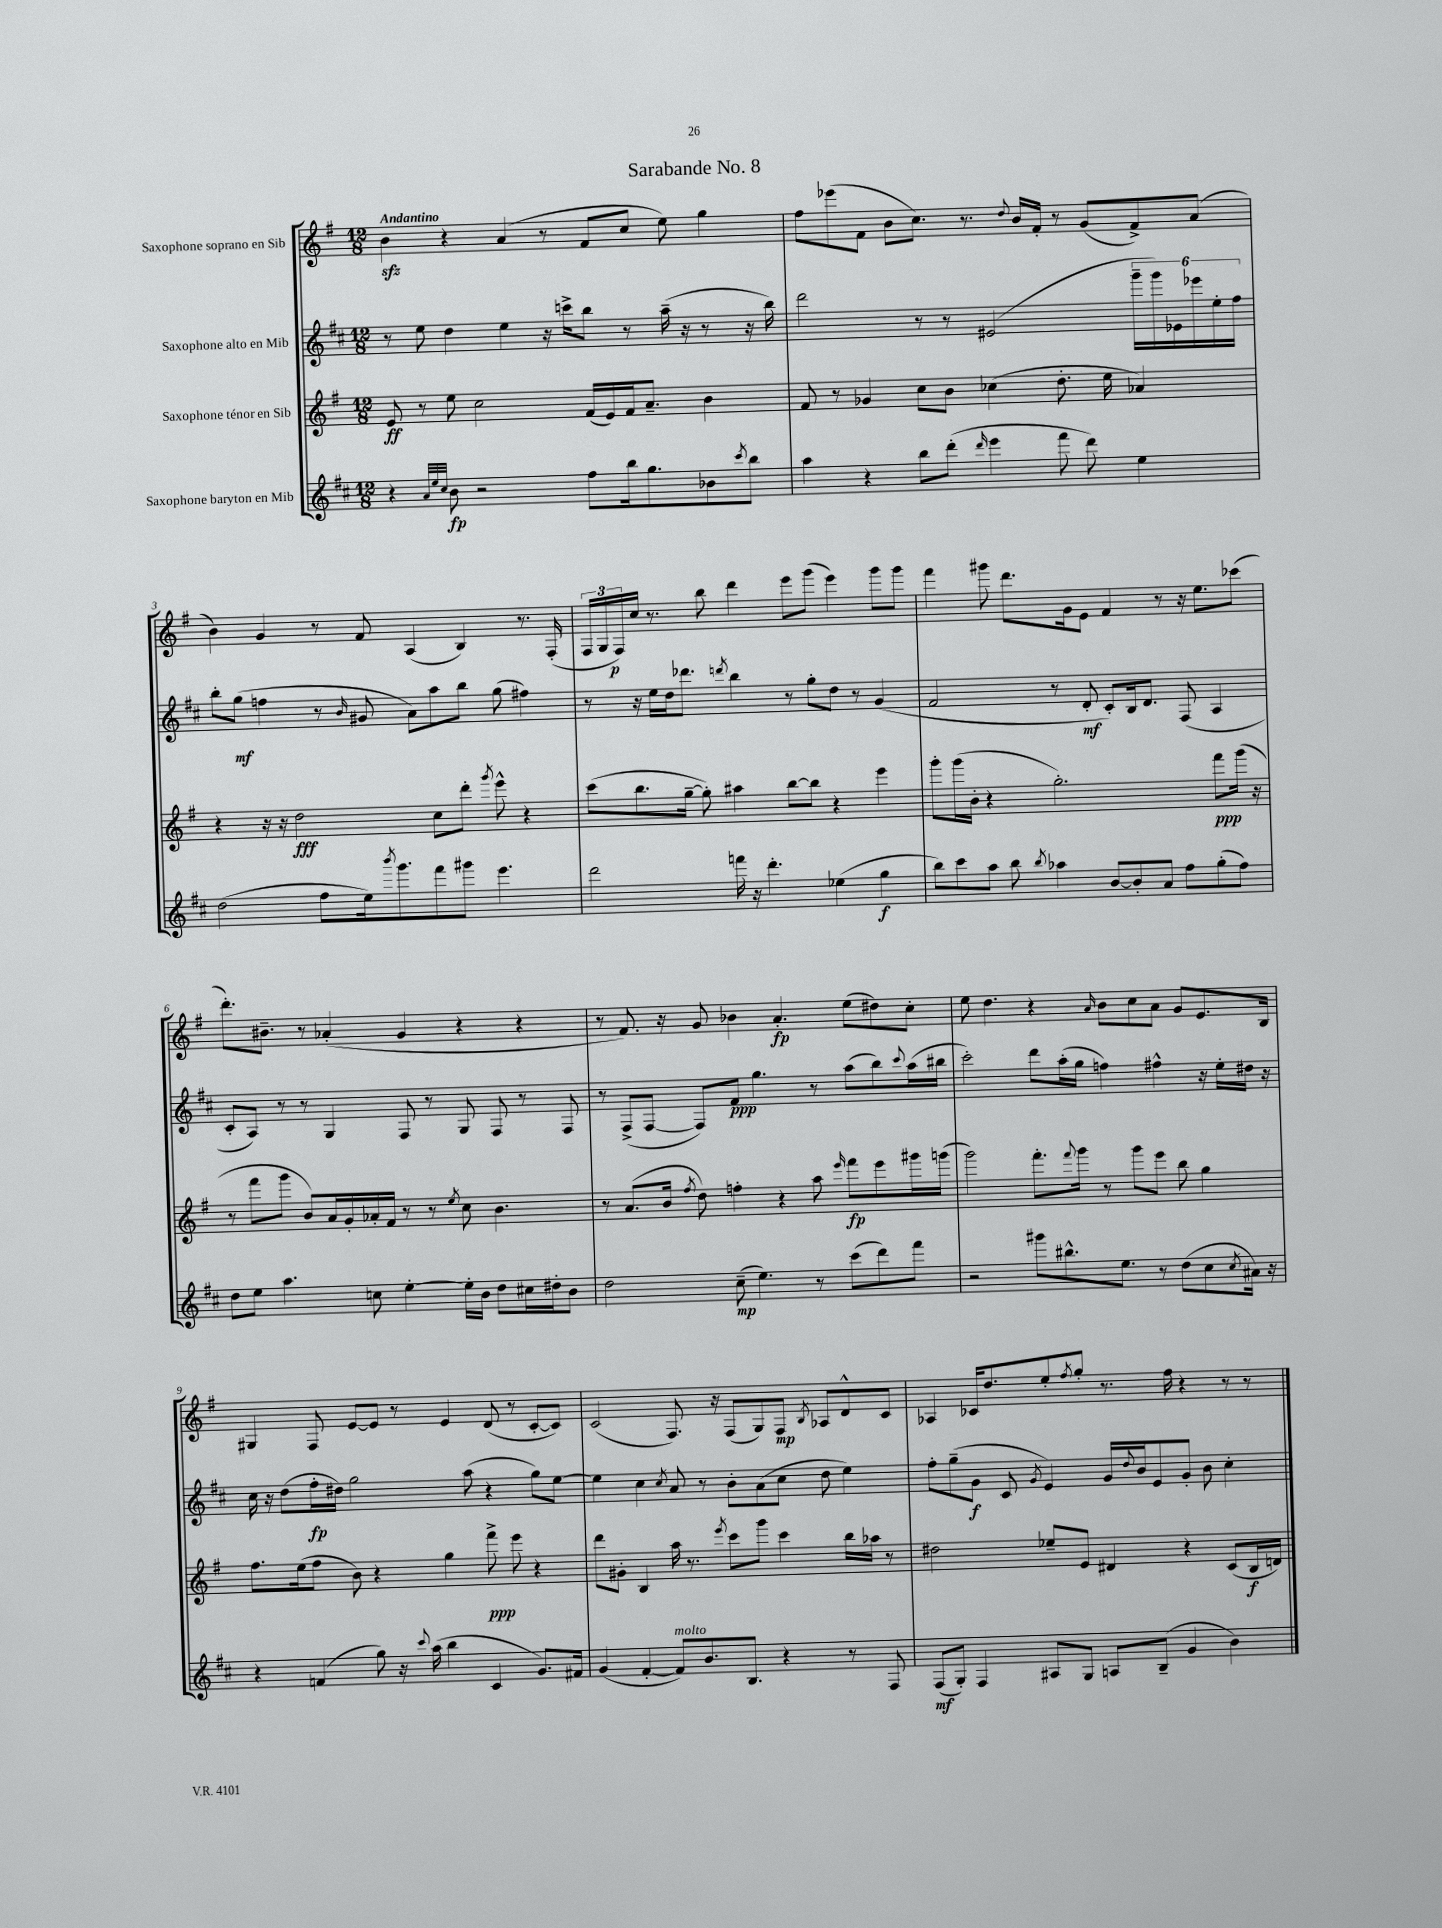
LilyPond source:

\header { title = "Sarabande No. 8" }
<<
\new StaffGroup <<
\new Staff = "s0" \with { instrumentName = "Saxophone soprano en Sib" } {
    \clef treble \key g \major \numericTimeSignature \time 12/8 \tempo "Andantino"
    b'4\sfz r4 a'4( r8 fis'8 c''8 e''8) g''4 |
    fis''8 ees'''8( fis'8 b'8 c''8.) r8. \appoggiatura { d''8 } b'16 fis'16-. r8 g'8( fis'8->) a'8( |
    b'4) g'4 r8 fis'8 a4( b4) r8. fis16-.( |
    \tuplet 3/2 { fis16 g16 fis16\p) } c''16 r8. b''8 d'''4 e'''8 g'''8( e'''4) g'''8 g'''8 |
    fis'''4 gis'''8 d'''8. g'16 e'8 fis'4 r8 r16 e''8. ces'''8( |
    d'''8.-.) bis'8.-- r8 aes'4-.( g'4 r4 r4 |
    r8 fis'8.) r16 g'8 bes'4 a'4.-.\fp e''8( dis''8) c''8-. |
    e''8 d''4. r4 \grace { a'16 } b'8 c''8 a'8 g'8 e'8. b16 |
    gis4 fis8 e'8~ e'8 r8 e'4 d'8( r8 c'8~-. c'8) |
    c'2( fis8.) r16 fis8( g8) fis8\mp \acciaccatura { b8 } aes8 d'8-^ c'8 |
    aes4 ces'16 d''8. e''8-. \acciaccatura { fis''8 } g''8-. r8. fis''16 r4 r8 r8 \bar "|." |
}
\new Staff = "s1" \with { instrumentName = "Saxophone alto en Mib" } {
    \clef treble \key d \major \numericTimeSignature \time 12/8
    r8 e''8 d''4 e''4 r16 c'''16-> b''8 r8 a''16--( r16 r8 r16 b''16) |
    d'''2 r8 r8 eis'2( \tuplet 6/4 { g'''16-- g'''16) ees'16 ees'''16 e''16-. fis''16 } |
    b''8-. g''8\mf( f''4 r8 \grace { b'16 } gis'8 a'8) a''8 b''8 g''8( fis''4) |
    r8 r16 e''16 d''16 des'''8. \acciaccatura { d'''8 } b''4 r8 g''8-. d''8 r8 g'4( |
    fis'2 r8 d'8-.\mf cis'8-.) b16 d'8. fis8( a4 |
    cis'8-. a8) r8 r8 g4 fis8 r8 g8 fis8 r8 fis8 |
    r8 fis8->( fis8~ fis8) fis'8\ppp g''4. r8 a''8( b''8) \appoggiatura { cis'''8 } a''16( bis''16 |
    cis'''2-.) d'''8 a''16-.( g''16 f''4) fis''4-^ r16 e''16-. dis''16 r16 |
    cis''16 r16 d''8( fis''16-.\fp dis''16) g''2 a''8( r4 g''8) e''8~ |
    e''4 cis''4 \acciaccatura { cis''8 } a'8 r8 b'8-. a'8( cis''8 d''8 e''4) |
    fis''8-. g''8--( g'8\f cis'8 \acciaccatura { g'8 } e'4) g'16 \appoggiatura { d''8 } b'16 e'8 g'8-. b'8 cis''4-. \bar "|." |
}
\new Staff = "s2" \with { instrumentName = "Saxophone ténor en Sib" } {
    \clef treble \key g \major \numericTimeSignature \time 12/8
    e'8\ff r8 e''8 c''2 fis'16( e'16) fis'16 a'8.-- b'4 |
    fis'8 r8 ges'4 c''8 b'8 ces''4( d''8.-. e''16 aes'4) |
    r4 r16 r16 d''2\fff c''8 d'''8-. \acciaccatura { g'''8 } e'''8-^ r4 |
    c'''8( b''8. g''16~-- g''8-.) ais''4 b''8~ b''8 r4 e'''4 |
    g'''8-. g'''16( b'16-. r4 g''2.-.) fis'''8\ppp g'''16( r16 |
    r8 fis'''8 g'''8 b'8) a'16 g'16-. aes'16-. fis'16 r8 r8 \acciaccatura { e''8 } c''8 b'4. |
    r8 a'8.( b'16 \acciaccatura { fis''8 } d''8) f''4-. r4 a''8 \grace { e'''16 } fis'''8\fp e'''8 gis'''16 g'''16( |
    g'''2) fis'''8.-. \appoggiatura { fis'''8 } g'''16 r8 g'''8 e'''8 b''8 g''4 |
    fis''8. e''16( fis''8 b'8) r4 g''4 fis'''8->\ppp e'''8 r4 |
    d'''8 gis'8-. b4 a''16 r8. \acciaccatura { e'''8 } c'''8 g'''8 c'''4 b''16 aes''16 r8 |
    dis''2 ees''8-- e'8 dis'4 r4 c'8( b16\f d'16) \bar "|." |
}
\new Staff = "s3" \with { instrumentName = "Saxophone baryton en Mib" } {
    \clef treble \key d \major \numericTimeSignature \time 12/8
    r4 \grace { a'32 e''32 cis''32 } b'8\fp r2 fis''8 b''16 g''8. bes'8 \acciaccatura { cis'''8 } b''8 |
    a''4 r4 b''8 d'''8-.( \grace { d'''16 } e'''4 fis'''8 d'''8) e''4 |
    d''2( fis''8 e''16) \acciaccatura { b'''8 } g'''8. fis'''8 gis'''8 e'''4. |
    d'''2 f'''16 r16 d'''4.-. ees''4( g''4\f |
    b''8) cis'''8 a''8 b''8 \acciaccatura { b''8 } aes''4 b'8~ b'8-. a'8 fis''8 g''8-.( fis''8) |
    d''8 e''8 a''4. c''8 e''4~-. e''16-. b'16 d''8 cis''16 dis''16-. b'8 |
    d''2 cis''8--\mp( e''4.) r8 cis'''8( d'''8) fis'''8 |
    r2 gis'''8 bis''8.-^ e''8. r8 d''8( cis''8 \acciaccatura { cis''8 } ais'16) r16 |
    r4 f'4( g''8) r16 \appoggiatura { cis'''8 } a''16( b''4 cis'4 g'8.) fis'16 |
    g'4( fis'4~-. fis'8^\markup { \italic "molto" }) b'8. b8. r4 r8 fis8 |
    fis8\mf( g8-.) fis4 ais8 g8 a8 b8--( g'4 b'4) \bar "|." |
}
>>
>>
